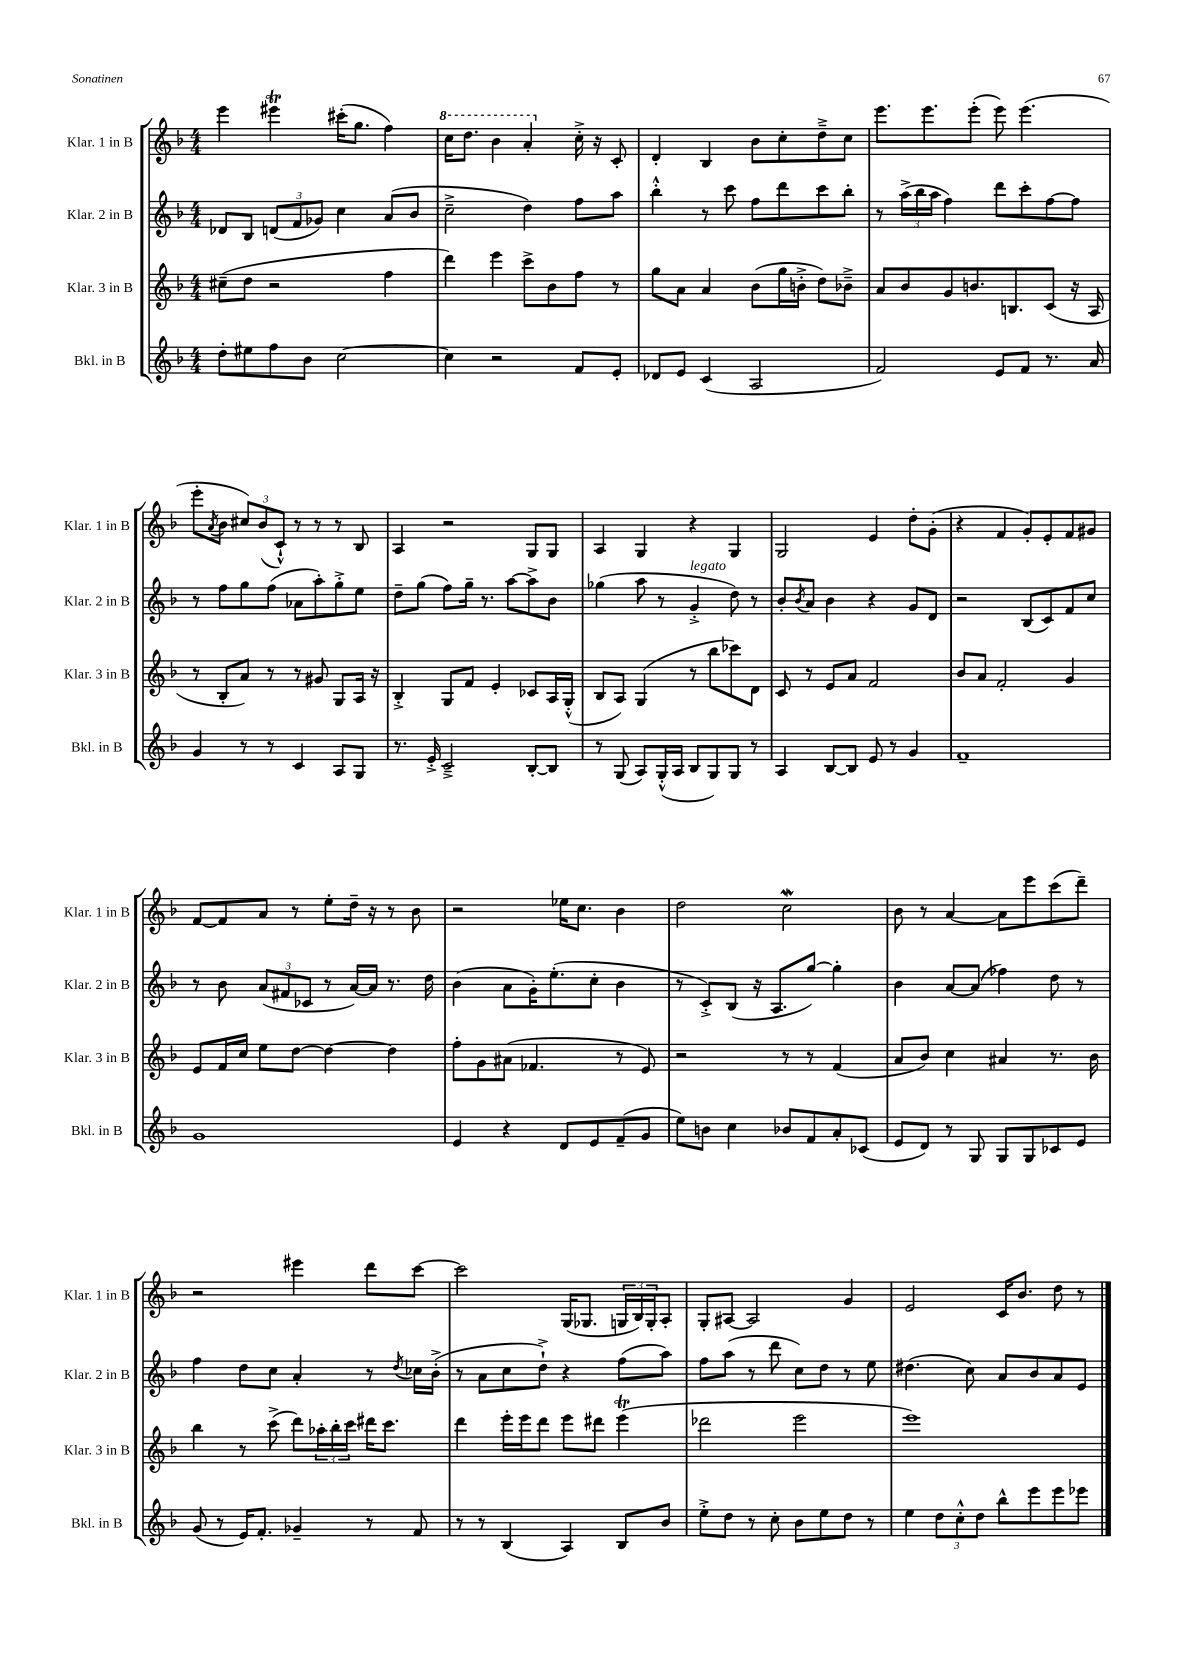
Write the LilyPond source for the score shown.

<<
\new StaffGroup <<
\new Staff = "s0" \with { instrumentName = "Klar. 1 in B" shortInstrumentName = "Klar. 1 in B" } {
    \clef treble \key f \major \numericTimeSignature \time 4/4
    e'''4 eis'''4\trill cis'''16-.( g''8. f''4) |
    \ottava #1 c'''16 d'''8. bes''4 a''4-. \ottava #0 c''16-.-> r16 c'8-. |
    d'4-. bes4 bes'8 c''8-. d''8---> c''8 |
    e'''8. e'''8. e'''8-.( e'''8) e'''4.( |
    e'''8-. \acciaccatura { a'8 } bes'8 \tuplet 3/2 { cis''8) bes'8( c'8-!-^) } r8 r8 r8 bes8 |
    a4 r2 g8 g8 |
    a4 g4 r4 g4 |
    g2 e'4 d''8-. g'8-.( |
    r4 f'4 g'8-.) e'8-. f'8 gis'8 |
    f'8~ f'8 a'8 r8 e''8-. d''16-- r16 r8 bes'8 |
    r2 ees''16 c''8. bes'4 |
    d''2 c''2\mordent |
    bes'8 r8 a'4~ a'8 e'''8 c'''8( d'''8--) |
    r2 eis'''4 d'''8 c'''8~ |
    c'''2 g16( ges8. \tuplet 3/2 { g16 bes16) g16-. } a8-. |
    g8-. ais8~ ais2 g'4 |
    e'2 c'16 bes'8. d''8 r8 \bar "|." |
}
\new Staff = "s1" \with { instrumentName = "Klar. 2 in B" shortInstrumentName = "Klar. 2 in B" } {
    \clef treble \key f \major \numericTimeSignature \time 4/4
    des'8 bes8 \tuplet 3/2 { d'8( f'8 ges'8) } c''4 a'8( bes'8 |
    c''2---> d''4) f''8 a''8 |
    bes''4-.-^ r8 c'''8 f''8 d'''8 c'''8 bes''8-. |
    r8 \tuplet 3/2 { a''16->( bes''16 a''16 } f''4) d'''8 c'''8-. f''8~ f''8 |
    r8 f''8 g''8 f''8( aes'8 a''8-.) g''8-.-> e''8 |
    d''8-- g''8( f''8) g''16-- r8. a''8~ a''8-> bes'8 |
    ges''4( a''8 r8 g'4-.->^\markup { \italic "legato" } d''8) r8 |
    bes'8-. \acciaccatura { bes'8 } a'8 bes'4 r4 g'8 d'8 |
    r2 bes8( c'8) f'8 c''8 |
    r8 bes'8 \tuplet 3/2 { a'8( fis'8 ces'8 } r8 a'16~) a'16 r8. d''16 |
    bes'4( a'8 g'16-.) e''8.-.( c''8-. bes'4 |
    r8 c'8-.->) bes8( r16 a8. g''8~) g''4-. |
    bes'4 a'8~ a'8( fes''4) d''8 r8 |
    f''4 d''8 c''8 a'4-. r8 \acciaccatura { d''8 } ces''16 bes'16-.->( |
    r8 a'8 c''8 d''8-!->) r4 f''8( a''8) |
    f''8 a''8( r8 d'''8 c''8) d''8 r8 e''8 |
    dis''4.( c''8) a'8 bes'8 a'8 e'8 \bar "|." |
}
\new Staff = "s2" \with { instrumentName = "Klar. 3 in B" shortInstrumentName = "Klar. 3 in B" } {
    \clef treble \key f \major \numericTimeSignature \time 4/4
    cis''8--( d''8 r2 f''4 |
    d'''4) e'''4 c'''8-> bes'8 f''8 r8 |
    g''8 a'8 a'4 bes'8( g''16 b'16-.-> d''8) bes'8---> |
    a'8 bes'8 g'8 b'8. b8. c'8( r16 a16 |
    r8 bes8-. a'8) r8 r8 gis'8 g8 a16 r16 |
    bes4-.-> g8 f'8 e'4-. ces'8 a16 g16-.-^( |
    bes8 a8) g4( r8 bes''8 ces'''8) d'8 |
    c'8 r8 e'8 a'8 f'2 |
    bes'8 a'8 f'2-. g'4 |
    e'8 f'16 c''16 e''8 d''8~ d''4~ d''4 |
    f''8-. g'8 ais'8( fes'4. r8 e'8) |
    r2 r8 r8 f'4( |
    a'8 bes'8) c''4 ais'4 r8. bes'16 |
    bes''4 r8 c'''8->( d'''8) \tuplet 3/2 { aes''16-. bes''16-. c'''16 } dis'''16 c'''8. |
    d'''4 e'''16-. e'''16 d'''8 e'''8 dis'''8 e'''4\trill( |
    des'''2 e'''2 |
    e'''1) \bar "|." |
}
\new Staff = "s3" \with { instrumentName = "Bkl. in B" shortInstrumentName = "Bkl. in B" } {
    \clef treble \key f \major \numericTimeSignature \time 4/4
    d''8-. eis''8 f''8 bes'8 c''2~ |
    c''4 r2 f'8 e'8-. |
    des'8 e'8 c'4( a2 |
    f'2) e'8 f'8 r8. a'16 |
    g'4 r8 r8 c'4 a8 g8 |
    r8. e'16-.-> c'2---> bes8~-. bes8 |
    r8 g8( a8) g16-.-^( a16 bes8 g8) g8 r8 |
    a4 bes8~ bes8 e'8 r8 g'4 |
    f'1-- |
    g'1 |
    e'4 r4 d'8 e'8 f'8--( g'8 |
    e''8) b'8 c''4 bes'8 f'8 a'8-. ces'8( |
    e'8 d'8) r8 g8 g8 g8 ces'8 e'8 |
    g'8( r8 e'16) f'8.-. ges'4-- r8 f'8 |
    r8 r8 bes4( a4) bes8 bes'8 |
    e''8-.-> d''8 r8 c''8-. bes'8 e''8 d''8 r8 |
    e''4 \tuplet 3/2 { d''8 c''8-.-^ d''8 } bes''8-^ e'''8 e'''8 ees'''8 \bar "|." |
}
>>
>>
\layout { \context { \Score \remove "Bar_number_engraver" } }
